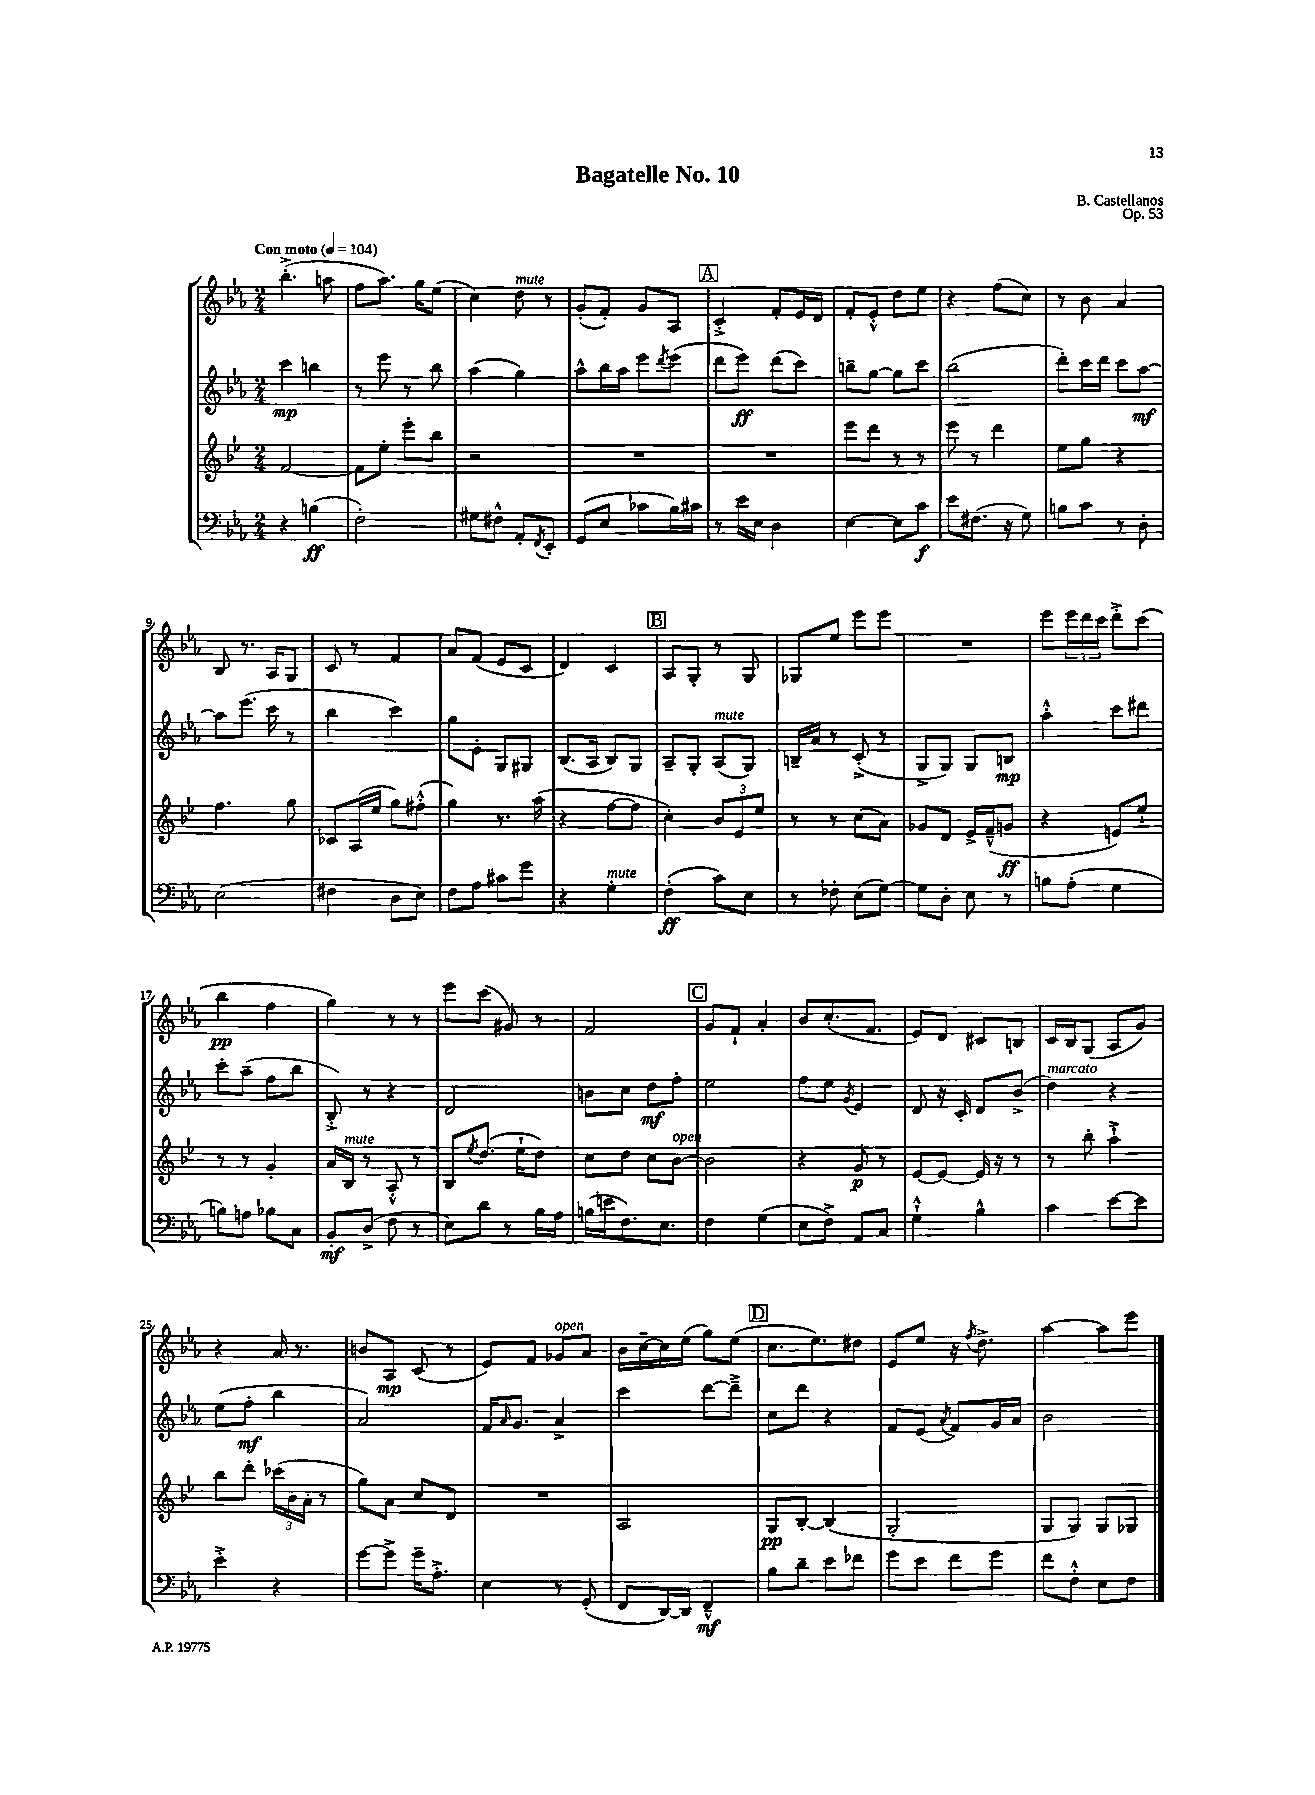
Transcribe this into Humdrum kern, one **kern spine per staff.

**kern	**dynam	**kern	**dynam	**kern	**dynam	**kern	**dynam
*part4	*part4	*part3	*part3	*part2	*part2	*part1	*part1
*staff4	*staff4	*staff3	*staff3	*staff2	*staff2	*staff1	*staff1
*clefF4	*	*clefG2	*	*clefG2	*	*clefG2	*
*k[b-e-a-]	*	*k[b-e-]	*	*k[b-e-a-]	*	*k[b-e-a-]	*
*M2/4	*	*M2/4	*	*M2/4	*	*M2/4	*
*MM104	*	*MM104	*	*MM104	*	*MM104	*
=1	=1	=1	=1	=1	=1	=1	=1
!	!	!	!	!	!	!LO:TX:a:B:t=Con moto	!
4r	.	[2f/	.	4ccc\	mp	(4.bb-'^\	.
(4Bn\	ff	.	.	4bbn\	.	.	.
.	.	.	.	.	.	8aan\	.
=2	=2	=2	=2	=2	=2	=2	=2
2F'\)	.	8f\L]	.	8r	.	8ff\L	.
.	.	8ee-'\J	.	8eee-\	.	8.aa-\J)	.
.	.	8eee-'\L	.	8r	.	.	.
.	.	.	.	.	.	16gg\KL	.
.	.	8bb-\J	.	8bb-\	.	(8ee-\J	.
=3	=3	=3	=3	=3	=3	=3	=3
8G#X\L	.	2r	.	(4aa-\	.	4cc\)	.
8F#X^^\J	.	.	.	.	.	.	.
!	!	!	!	!	!	!LO:TX:a:i:t=mute	!
8AA-'/L	.	.	.	4gg\)	.	8dd\	.
8qFF/	.	.	.	.	.	.	.
8EE-'/J	.	.	.	.	.	8r	.
=4	=4	=4	=4	=4	=4	=4	=4
(8GG/L	.	2r	.	8aa-^^\L	.	(8g'/L	.
8E-/J	.	.	.	16bb-\L	.	8f'/J)	.
.	.	.	.	16aa-\JJ	.	.	.
8c-X\L	.	.	.	8eee-\L	.	8g/L	.
.	.	.	.	8qddd/	.	.	.
16B-\L)	.	.	.	(8eee-\J	.	8A-/J	.
16c#X\JJ	.	.	.	.	.	.	.
!!LO:REH:place=s1:t=A
=5	=5	=5	=5	=5	=5	=5	=5
8r	.	2r	.	8ddd\L	.	4c'^/	.
16e-\LL	.	.	.	8eee-\J)	ff	.	.
16E-\JJ	.	.	.	.	.	.	.
4D\	.	.	.	(8ddd\L	.	8f'/L	.
.	.	.	.	8ccc\J)	.	16e-/L	.
.	.	.	.	.	.	16d/JJ	.
=6	=6	=6	=6	=6	=6	=6	=6
[4E-\	.	8eee-\L	.	8bbn~\L	.	8f'/L	.
.	.	8ddd\J	.	[8gg\J	.	8e-'^^/J	.
8E-\L]	.	8r	.	8gg\L]	.	8dd\L	.
8c\J	f	8r	.	8ccc\J	.	8ee-\J	.
=7	=7	=7	=7	=7	=7	=7	=7
8e-\L	.	8eee-\	.	(2bb-\	.	4r	.
(8.F#X\J	.	8r	.	.	.	.	.
.	.	4ddd\	.	.	.	(8ff\L	.
16r	.	.	.	.	.	.	.
8G\)	.	.	.	.	.	8cc\J)	.
=8	=8	=8	=8	=8	=8	=8	=8
8Bn\L	.	8ee-\L	.	8ddd'\L)	.	8r	.
8c\J	.	8gg\J	.	16ccc\L	.	8b-\	.
.	.	.	.	16ddd\JJ	.	.	.
8r	.	4r	.	8ccc\L	.	4a-/	.
8D'\	.	.	.	[8aa-\J	mf	.	.
!!LO:LB:g=z
=9	=9	=9	=9	=9	=9	=9	=9
(2E-\	.	4.ff\	.	8aa-\L]	.	8B-/	.
.	.	.	.	(8.eee-\J	.	8.r	.
.	.	.	.	16ccc\	.	16A-/KL	.
.	.	8gg\	.	8r	.	8G/J	.
=10	=10	=10	=10	=10	=10	=10	=10
4F#X\	.	8c-X/L	.	4bb-\	.	8c/	.
.	.	(16A/L	.	.	.	8r	.
.	.	16ee-/JJ	.	.	.	.	.
8D\L	.	8gg\L)	.	4ccc\)	.	4f/	.
8E-\J)	.	(8ff#X'^^\J	.	.	.	.	.
=11	=11	=11	=11	=11	=11	=11	=11
8F\L	.	4gg\)	.	8gg\L	.	8a-/L	.
8A-\J	.	.	.	8e-'\J	.	(8f/J	.
8c#X\L	.	8.r	.	8G/L	.	8e-/L	.
8g\J	.	.	.	8G#X/J	.	8c/J	.
.	.	(16aa\	.	.	.	.	.
=12	=12	=12	=12	=12	=12	=12	=12
4r	.	4r	.	(8.B-/L	.	4d/)	.
.	.	.	.	16A-/Jk	.	.	.
!LO:TX:a:i:t=mute	!	!	!	!	!	!	!
4G'\	.	[8ff\L	.	8B-/L)	.	4c/	.
.	.	8ff\J]	.	8G/J	.	.	.
!!LO:REH:place=s1:t=B
=13	=13	=13	=13	=13	=13	=13	=13
(4F'\	ff	4cc'\)	.	8A-~/L	.	8A-/L	.
.	.	.	.	8G'/J	.	8G'/J	.
!	!	!	!	!LO:TX:a:i:t=mute	!	!	!
8c\L)	.	12b-/L	.	(8A-/L	.	8r	.
.	.	12e-/	.	.	.	.	.
8E-\J	.	.	.	8G/J)	.	8G/	.
.	.	12ee-/J	.	.	.	.	.
=14	=14	=14	=14	=14	=14	=14	=14
8r	.	8r	.	16Bn~/LL	.	8G-X/L	.
.	.	.	.	16a-/JJ	.	.	.
8F-X'\	.	8r	.	8r	.	8ee-/J	.
(8E-\L	.	(8cc\L	.	(8c'^/	.	8eee-\L	.
[8G\J)	.	8a\J)	.	8r	.	8eee-\J	.
=15	=15	=15	=15	=15	=15	=15	=15
8G\L]	.	8g-X/L	.	8G^/L	.	2r	.
8D'\J	.	8d/J	.	8G/J)	.	.	.
8E-\	.	16e-^/LL	.	8G/L	.	.	.
.	.	(16f~^^/J	.	.	.	.	.
8r	.	8gn/J	ff	8Bn/J	mp	.	.
=16	=16	=16	=16	=16	=16	=16	=16
8Bn\L	.	4r	.	4aa-'^^\	.	8eee-\L	.
(8A-'\J	.	.	.	.	.	24eee-\L	.
.	.	.	.	.	.	24ddd\	.
.	.	.	.	.	.	24ccc\JJ	.
4G\	.	8en/L)	.	8ccc\L	.	8ddd'^\L	.
.	.	8ee-`/J	.	8ddd#X\J	.	(8ccc\J	.
!!LO:LB:g=z
=17	=17	=17	=17	=17	=17	=17	=17
8Bn\L)	.	8r	.	8ccc'\L	.	4bb-\	pp
8An\J	.	8r	.	(8aa-~\J	.	.	.
8B-X\L	.	4g'/	.	8ff\L	.	4ff\	.
8C\J	.	.	.	8bb-\J	.	.	.
=18	=18	=18	=18	=18	=18	=18	=18
8BB-'/L	mf	16a/LL	.	8B-'^/)	.	4gg\)	.
!	!	!LO:TX:a:i:t=mute	!	!	!	!	!
.	.	16B-/JJ	.	.	.	.	.
(8D^/J	.	8r	.	8r	.	.	.
8F\	.	8A'^^/	.	4r	.	8r	.
8r	.	8r	.	.	.	8r	.
=19	=19	=19	=19	=19	=19	=19	=19
8E-\L)	.	8B-/L	.	2d/	.	8eee-\L	.
.	.	8qee-/	.	.	.	.	.
8d\J	.	(8.dd/J	.	.	.	(8ccc\J	.
8r	.	.	.	.	.	8g#X/)	.
.	.	16ee-`\KL	.	.	.	.	.
16B-\LL	.	8dd\J)	.	.	.	8r	.
16A-\JJ	.	.	.	.	.	.	.
=20	=20	=20	=20	=20	=20	=20	=20
(16Bn\LL	.	8cc\L	.	8bn\L	.	2f/	.
16en\J	.	.	.	.	.	.	.
8.F\)	.	8dd\J	.	8cc\J	.	.	.
.	.	8cc\L	.	8dd\L	mf	.	.
8.E-\J	.	.	.	.	.	.	.
!	!	!LO:TX:a:i:t=open	!	!	!	!	!
.	.	[8b-\J	.	8ff'\J	.	.	.
!!LO:REH:place=s1:t=C
=21	=21	=21	=21	=21	=21	=21	=21
4F\	.	2b-\]	.	2ee-\	.	8g/L	.
.	.	.	.	.	.	8f`/J	.
(4G\	.	.	.	.	.	4a-'/	.
=22	=22	=22	=22	=22	=22	=22	=22
8E-\L	.	4r	.	8ff\L	.	8b-/L	.
8F^\J)	.	.	.	8ee-\J	.	(8.cc'/	.
.	.	.	.	8qg/	.	.	.
8AA-/L	.	8g/	p	4e-/	.	.	.
.	.	.	.	.	.	8.f/J	.
8C/J	.	8r	.	.	.	.	.
=23	=23	=23	=23	=23	=23	=23	=23
4G`^^\	.	[8e-/L	.	8d/	.	8e-/L)	.
.	.	8e-/J_	.	16r	.	8d/J	.
.	.	.	.	16c'/	.	.	.
4B-^^\	.	16e-/]	.	8d/L	.	8c#X/L	.
.	.	16r	.	.	.	.	.
.	.	8r	.	(8b-^/J	.	8Bn/J	.
=24	=24	=24	=24	=24	=24	=24	=24
!	!	!	!	!LO:TX:a:i:t=marcato	!	!	!
4c\	.	8r	.	4dd\)	.	16c/LL	.
.	.	.	.	.	.	16B-/J	.
.	.	8bb-'\	.	.	.	(8G/J	.
[8e-\L	.	4aa`^\	.	4r	.	8A-/L	.
8e-\J]	.	.	.	.	.	8g/J)	.
!!LO:LB:g=z
=25	=25	=25	=25	=25	=25	=25	=25
4e-'^\	.	8bb-\L	.	(8ee-\L	.	4r	.
.	.	8ddd'\J	.	8ff'\J	mf	.	.
4r	.	(24ccc-X\LL	.	4bb-\	.	16a-/	.
.	.	24b-\	.	.	.	.	.
.	.	.	.	.	.	8.r	.
.	.	24a'\JJ	.	.	.	.	.
.	.	8r	.	.	.	.	.
=26	=26	=26	=26	=26	=26	=26	=26
[8g\L	.	8gg\L)	.	2a-/)	.	8bn/L	.
8g^\J]	.	8a\J	.	.	.	8A-/J	mp
16g~\KL	.	8cc/L	.	.	.	(8c/	.
8.A-'^\J	.	.	.	.	.	.	.
.	.	8d/J	.	.	.	8r	.
=27	=27	=27	=27	=27	=27	=27	=27
4E-\	.	2r	.	16f/KL	.	8e-/L)	.
.	.	.	.	16qqa-/	.	.	.
.	.	.	.	8.g/J	.	.	.
.	.	.	.	.	.	8f/J	.
!	!	!	!	!	!	!LO:TX:a:i:t=open	!
8r	.	.	.	4a-^/	.	8g-X/L	.
(8GG'/	.	.	.	.	.	8a-/J	.
=28	=28	=28	=28	=28	=28	=28	=28
8FF/L	.	2A/	.	4ccc\	.	16b-\LL	.
.	.	.	.	.	.	[16cc~\	.
[16DD/L)	.	.	.	.	.	16cc\]	.
16DD/JJ]	.	.	.	.	.	(16ee-\JJ	.
4FF~^^/	mf	.	.	[8ddd\L	.	8gg\L)	.
.	.	.	.	8ddd~^\J]	.	(8ee-\J	.
!!LO:REH:place=s1:t=D
=29	=29	=29	=29	=29	=29	=29	=29
8B-\L	.	8G/L	pp	8cc\L	.	8.cc\L	.
8d~\J	.	[8B-'/J	.	8ddd\J	.	.	.
.	.	.	.	.	.	8.ee-\)	.
8e-\L	.	(4B-/]	.	4r	.	.	.
8f-X\J	.	.	.	.	.	8dd#X\J	.
=30	=30	=30	=30	=30	=30	=30	=30
8g\L	.	2G'/	.	8f/L	.	8e-/L	.
8e-\J	.	.	.	(8e-/J	.	8ee-/J	.
.	.	.	.	8qa-/	.	.	.
8f\L	.	.	.	8f/L)	.	16r	.
.	.	.	.	.	.	8qff/	.
.	.	.	.	.	.	8.dd^\	.
8g\J	.	.	.	16g/L	.	.	.
.	.	.	.	16a-/JJ	.	.	.
=31	=31	=31	=31	=31	=31	=31	=31
8f\L	.	8G/L	.	2b-\	.	[4aa-\	.
8F'^^\J	.	8G/J)	.	.	.	.	.
8E-\L	.	8G/L	.	.	.	8aa-\L]	.
8F\J	.	8G-X/J	.	.	.	8eee-\J	.
==	==	==	==	==	==	==	==
*-	*-	*-	*-	*-	*-	*-	*-
